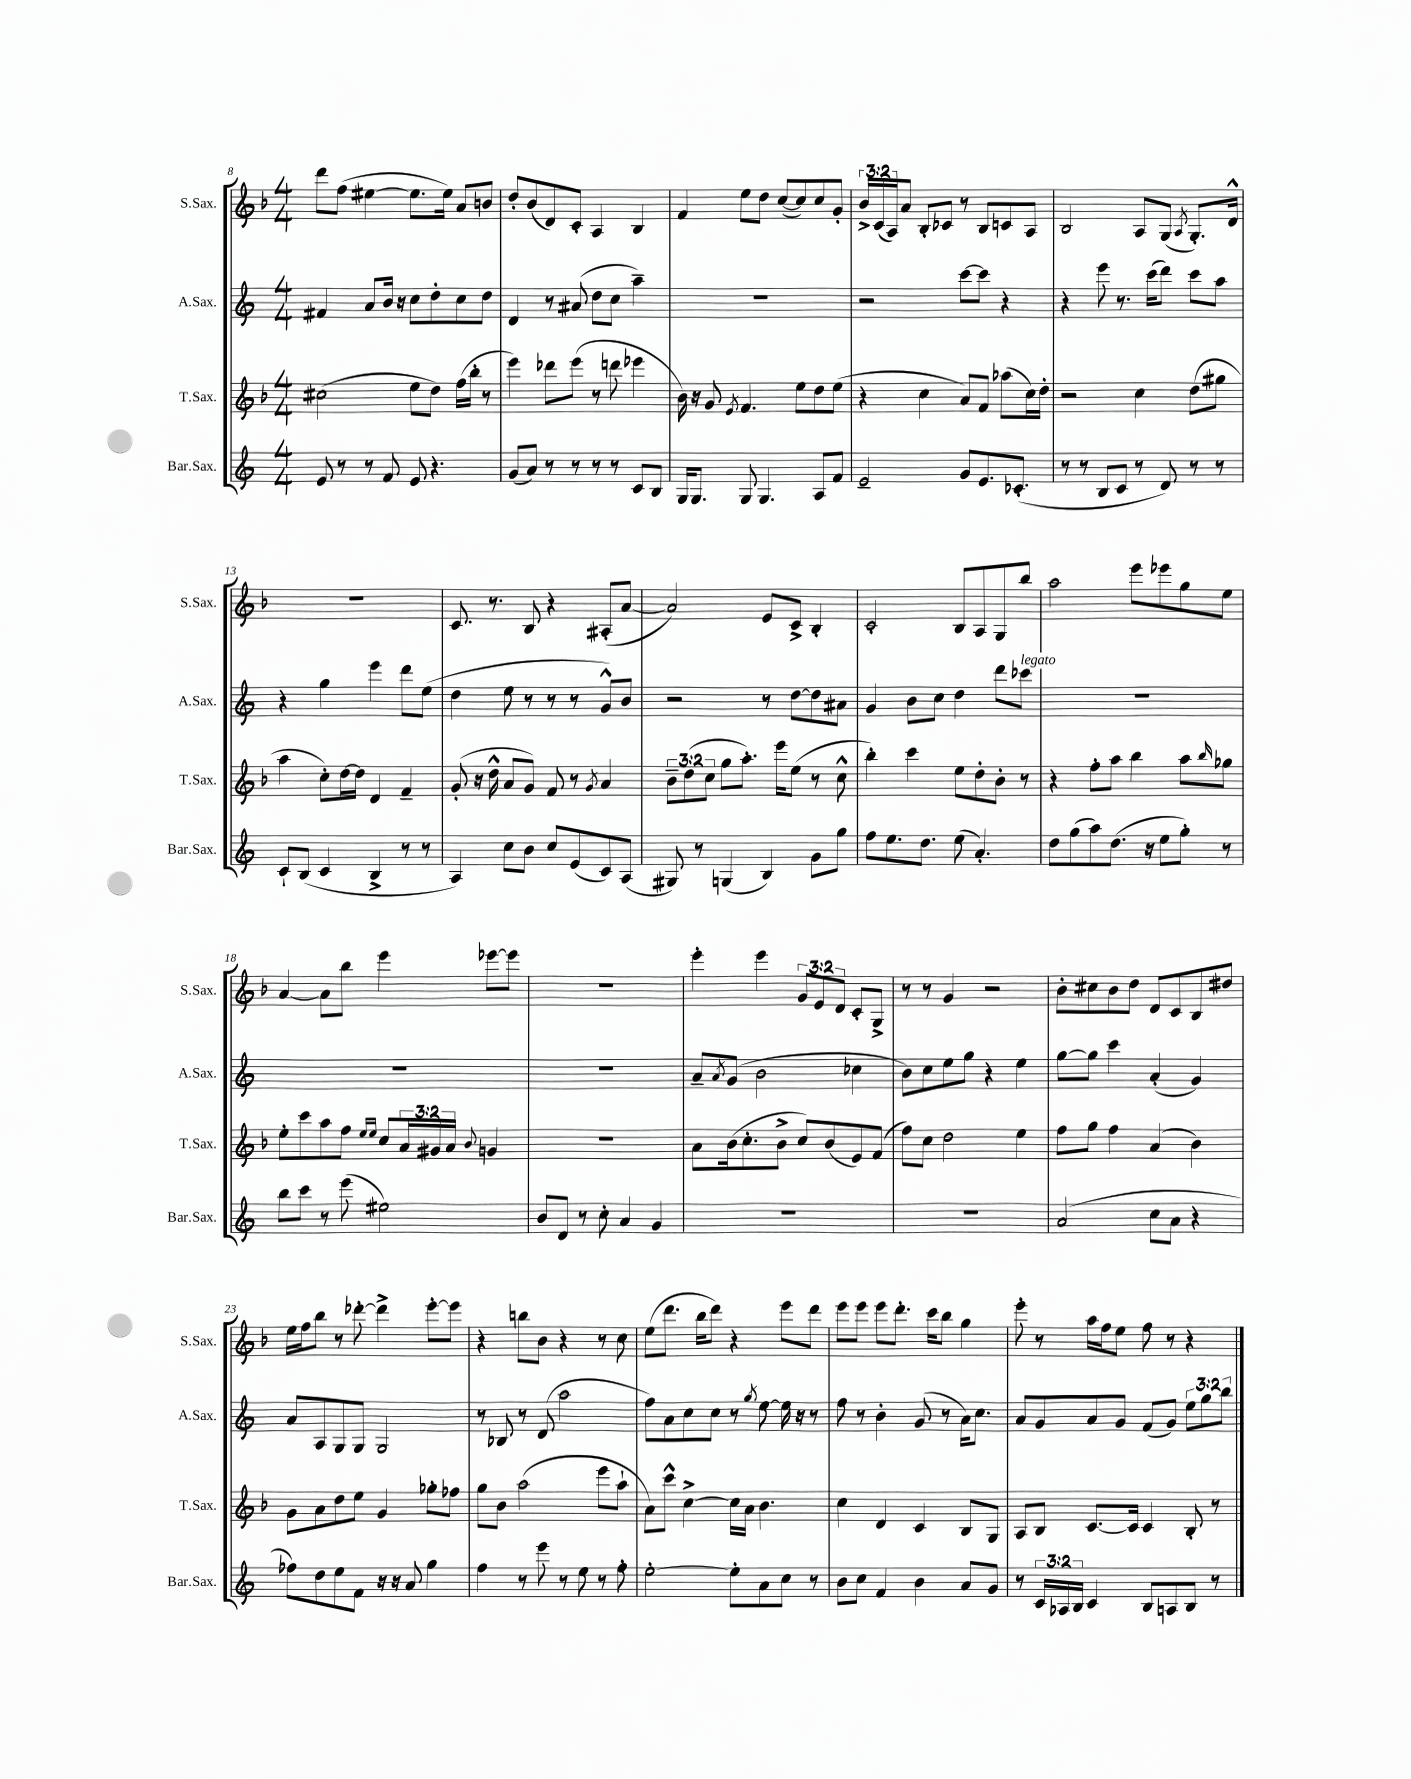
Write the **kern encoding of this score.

**kern	**kern	**kern	**kern
*staff4	*staff3	*staff2	*staff1
*clefG2	*clefG2	*clefG2	*clefG2
*k[]	*k[b-]	*k[]	*k[b-]
*M4/4	*M4/4	*M4/4	*M4/4
8e/	(2cc#\	4f#/	8ddd\L
8r	.	.	(8ff\J
8r	.	8a/L	[4ee#\
8f/	.	16b/Jk	.
.	.	16r	.
8e/	8ee\L	8cc\L	8.ee#\]L
4.r	8dd\J)	8dd'\	.
.	.	.	16ee#\Jk)
.	(16ff\LL	8cc\	8a/L
.	16bb-'\JJ	.	.
.	8r	8dd\J	8b/J
=	=	=	=
(8g/L	4eee\)	4d/	8dd'/L
8a/J)	.	.	(8b-/
8r	8ddd-\L	8r	8d/)
8r	(8eee\J	(8a#/	8c'/J
8r	8r	8dd\L	4A/
8r	8ddd\	8cc\J	.
8c/L	4eee-\	4aa~\)	4B-/
8B/J	.	.	.
=	=	=	=
16G/LK	16b-\)	1r	4f/
8.G/J	16r	.	.
.	8g/	.	.
.	8qe/	.	.
8G/	4.f/	.	8ee\L
4.G/	.	.	8dd\J
.	.	.	([8cc/L
.	8ee\L	.	8cc/])
8A/L	8dd\	.	8cc/
8f/J	(8ee\J	.	8g'/J
=	=	=	=
2e~/	4r	2r	24b-^/LL
.	.	.	(24c/
.	.	.	24A/J)
.	.	.	8a/J
.	4cc\	.	8B-'/L
.	.	.	8c-/J
8g/L	8a/L)	[8ccc\L	8r
8.e/	8f/J	8ccc\]J	8B-/L
.	(8aa-\L	4r	8c/
(8.c-'/J	.	.	.
.	16cc\L)	.	8A/J
.	16dd'\JJ	.	.
=	=	=	=
8r	2r	4r	2B-/
8r	.	.	.
8B/L	.	8eee\	.
8c/J	.	8.r	.
8r	4cc\	.	8A/L
.	.	(16ccc\LK	.
8d/)	.	8ddd\J)	(8G/J
.	.	.	8qA/
8r	(8dd\L	8ccc\L	8.G'/L)
8r	8gg#\J	8aa\J	.
.	.	.	16d^^/Jk
=	=	=	=
8c`/L	4aa\	4r	1r
(8B/J	.	.	.
4c/	8cc'\L)	4gg\	.
.	[16dd\L	.	.
.	16dd\]JJ	.	.
4B^/	4d/	4eee\	.
8r	4f~/	8ddd\L	.
8r	.	(8ee\J	.
=	=	=	=
4A/)	(8g'/	4dd\	8.c/
.	16r	.	.
.	16dd^^\	.	8.r
8cc\L	8a/L	8ee\	.
8b\J	8g/J)	8r	8B-/
8cc/L	8f/	8r	4r
(8e/	8r	8r	.
.	8qg/	.	.
8c/)	4a/	8g^^/L)	(8A#'/L
(8A/J	.	8b/J	[8a/J
=	=	=	=
8G#/)	12b-~\L	2r	2a/])
.	(12dd\	.	.
8r	.	.	.
.	12cc\J	.	.
(4G/	8gg\L	.	.
.	8.aa'\J)	.	.
4B/)	.	8r	8e/L
.	16eee\LK	.	.
.	(8ee\J	[8dd\L	8c^/J
8g\L	8r	8dd\]	4B-'/
8gg\J	8cc^^\	8a#\J	.
=	=	=	=
8ff\L	4bb-'\)	4g/	2c'/
8.ee\	.	.	.
.	4ccc\	8b\L	.
8.dd\J	.	.	.
.	.	8cc\J	.
(8ee\	8ee\L	4dd\	8B-/L
4.a'/)	8dd'\	.	8A/
.	8b-'\J	8ddd\L	8G/
.	8r	8ccc-\J	8bb-/J
=	=	=	=
8dd\L	4r	1r	2aa\
(8gg\	.	.	.
8aa\)	8ff'\L	.	.
(8.dd\J	8aa\J	.	.
.	4bb-\	.	8eee\L
16r	.	.	.
8ee\L	.	.	8eee-\
8gg'\J)	8aa\L	.	8gg\
.	16qqbb-/	.	.
8r	8gg-\J	.	8ee\J
=	=	=	=
8bb\L	8ee'\L	1r	[4a/
8ccc\J	8ccc\	.	.
8r	8aa\	.	8a\]L
(8eee\	8ff\J	.	8bb-\J
.	16qqee/LL	.	.
.	16qqee/JJ	.	.
2ee#\)	8cc/L	.	4eee\
.	24a/L	.	.
.	24g#/	.	.
.	24a/JJ	.	.
.	8qqb-/	.	.
.	4g/	.	[8eee-\L
.	.	.	8eee-\]J
=	=	=	=
8b/L	1r	1r	1r
8d/J	.	.	.
8r	.	.	.
8cc'\	.	.	.
4a/	.	.	.
4g/	.	.	.
=	=	=	=
1r	8a\L	8a~/L	4eee'\
.	.	8qa/	.
.	(16b-\k	(8g/J	.
.	8.cc'\	.	.
.	.	2b\	4eee\
.	8b-^\J	.	.
.	8cc/L)	.	12g/L
.	.	.	12e/
.	(8b-/	.	.
.	.	.	12d/J
.	8e/)	4cc-\	8c'/L
.	(8f/J	.	8G^/J
=	=	=	=
1r	8ff\L)	8b\L)	8r
.	8cc\J	8cc\	8r
.	2dd\	8ee\	4g/
.	.	8gg\J	.
.	.	4r	2r
.	4ee\	4ee\	.
=	=	=	=
(2a/	8ff\L	[8gg\L	8b-'\L
.	8gg\J	8gg\]J	8cc#\
.	4ff\	4ccc\	8b-\
.	.	.	8dd\J
8cc\L	(4a/	(4a'/	8d/L
8a\J	.	.	8c/
4r	4b-\)	4g/)	8B-/
.	.	.	8dd#/J
=	=	=	=
8ff-\L)	8g\L	8a/L	16ee\LL
.	.	.	16ff\J
8dd\	8a\	8A/	8bb-\J
8ee\	8dd\	8G/	8r
8f\J	8ee\J	8G/J	[8ddd-'\
16r	4g/	2G/	4ddd-^\]
16r	.	.	.
8a/	.	.	.
4gg\	8gg-'\L	.	[8eee'\L
.	8ff-\J	.	8eee\]J
=	=	=	=
4ff\	8gg\L	8r	4r
.	8b-\J	8B-/	.
8r	(2aa\	8r	8bb\L
8eee\	.	(8d/	8b-\J
8r	.	2aa\	4r
8ee\	.	.	.
8r	8eee\L	.	8r
8ff'\	8aa`\J	.	8cc\
=	=	=	=
[2ee'\	8a\L)	8ff\L)	(8ee\L
.	8ccc^^\J	8a\	8.ddd\J
.	[4cc^\	8cc\	.
.	.	.	16bb-\LK
.	.	8cc\J	8ddd\J)
8ee'\]L	16cc\]LL	8r	4r
.	16a\JJ	.	.
.	.	8qgg/	.
8a\	4.b-\	[8ee\	.
8cc\J	.	16ee\]	8eee\L
.	.	16r	.
8r	.	8r	8ddd\J
=	=	=	=
8b\L	4cc\	8ff\	8eee\L
8cc\J	.	8r	8eee\J
4f/	4d/	4b'\	8eee\L
.	.	.	8.ddd'\J
4b\	4c/	(8g/	.
.	.	.	16ccc\LK
.	.	8r	8bb-\J
8a/L	8B-/L	16a\LK)	4gg\
.	.	8.cc\J	.
8g/J	8G/J	.	.
=	=	=	=
8r	8A/L	8a/L	8eee'\
24c/LL	8B-/J	8g/	8r
24A-/	.	.	.
24B/JJ	.	.	.
4c/	[8.c/L	8a/	16aa\LL
.	.	.	16ff\J
.	.	8g/J	8ee\J
.	16c/]Jk	.	.
8B/L	4c/	(8f/L	8ff\
8A/	.	8g/J)	8r
8B/J	8B-'/	12ee\L	4r
.	.	12gg\	.
8r	8r	.	.
.	.	12bb\J	.
==	==	==	==
*-	*-	*-	*-
